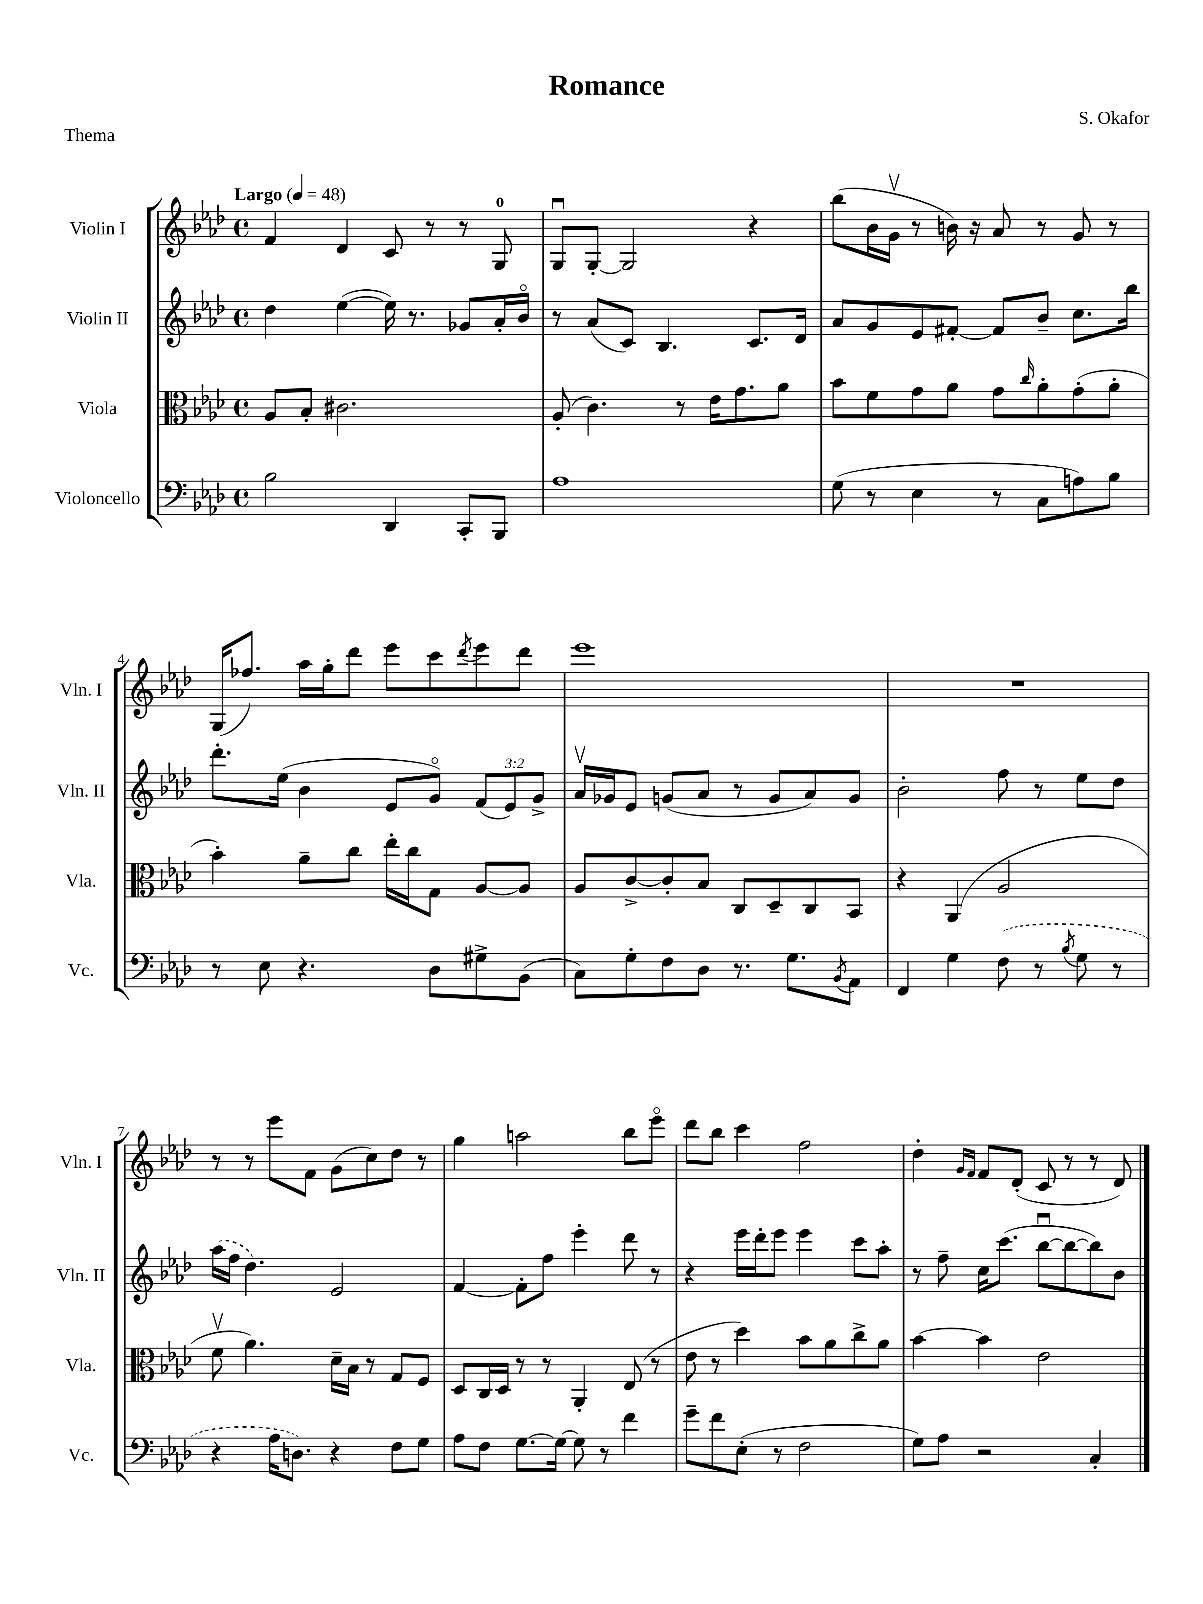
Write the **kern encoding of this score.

**kern	**kern	**kern	**kern
*part4	*part3	*part2	*part1
*staff4	*staff3	*staff2	*staff1
*I"Violoncello	*I"Viola	*I"Violin II	*I"Violin I
*I'Vc.	*I'Vla.	*I'Vln. II	*I'Vln. I
*clefF4	*clefC3	*clefG2	*clefG2
*k[b-e-a-d-]	*k[b-e-a-d-]	*k[b-e-a-d-]	*k[b-e-a-d-]
*M4/4	*M4/4	*M4/4	*M4/4
*met(c)	*met(c)	*met(c)	*met(c)
*MM48	*MM48	*MM48	*MM48
=1	=1	=1	=1
!	!	!	!LO:TX:a:B:t=Largo
2B-\	8A-/L	4dd-\	4f/
.	8B-'/J	.	.
.	2.c#X\	([4ee-\	4d-/
4DD-/	.	16ee-\])	8c/
.	.	8.r	.
.	.	.	8r
8CC'/L	.	8g-X/L	8r
8BBB-/J	.	16a-'/L	8G/
.	.	16b-/JJ	.
=2	=2	=2	=2
1A-	(8A-'/	8r	8Gu/L
.	4.c\)	(8a-/L	[8G'/J
.	.	8c/J)	2G/]
.	.	4.B-/	.
.	8r	.	.
.	16e-\KL	.	.
.	8.g\	.	.
.	.	8.c/L	4r
.	8a-\J	.	.
.	.	16d-/Jk	.
=3	=3	=3	=3
(8G\	8b-\L	8a-/L	(8bb-\L
8r	8f\	8g/	16b-\L
.	.	.	16gv\JJ
4E-\	8g\	8e-/	8r
.	8a-\J	[8f#X'/J	16bn\)
.	.	.	16r
8r	8g\L	8f#/L]	8a-/
.	16qqcc/	.	.
8C\L	8a-'\	8b-~/J	8r
8An\)	(8g'\	8.cc\L	8g/
8B-\J	8a-'\J	.	8r
.	.	16bb-\Jk	.
!!LO:LB:g=z
=4	=4	=4	=4
8r	4b-'\)	8.ddd-'\L	(16G/KL
.	.	.	8.ff-X/J)
8E-\	.	.	.
.	.	(16ee-\Jk	.
4.r	8a-~\L	4b-\	16aa-\LL
.	.	.	16gg'\J
.	8cc\J	.	8ddd-\J
.	16ee-'\LL	8e-/L	8eee-\L
.	16cc\J	.	.
8D-\L	8G\J	8g/J)	8ccc\
.	.	.	8qddd-/
8G#X^\	[8A-/L	(12f/L	8eee-\
.	.	12e-/)	.
(8BB-\J	8A-/J]	.	8ddd-\J
.	.	12g^/J	.
=5	=5	=5	=5
8C\L)	8A-/L	16a-v/LL	1eee-
.	.	16g-X/J	.
8G'\	[8c^/	8e-/J	.
8F\	8c'/]	(8gn/L	.
8D-\J	8B-/J	8a-/J	.
8.r	8C/L	8r	.
.	8D-~/	8g/L	.
8.G\L	.	.	.
.	8C/	8a-/)	.
8qBB-/	.	.	.
8AA-\J	8BB-/J	8g/J	.
=6	=6	=6	=6
4FF/	4r	2b-'\	1r
4G\	(4AA-/	.	.
(8F\	2A-/	8ff\	.
8r	.	8r	.
8qB-/	.	.	.
8G\	.	8ee-\L	.
8r	.	8dd-\J	.
!!LO:LB:g=z
=7	=7	=7	=7
4r	8fv\	(16aa-\LL	8r
.	.	16ff\JJ	.
.	4.a-\)	4.dd-\)	8r
16A-\KL	.	.	8eee-\L
8.Dn\J)	.	.	.
.	.	.	8f\J
4r	16d-~\LL	2e-/	(8g\L
.	16B-\JJ	.	.
.	8r	.	8cc\)
8F\L	8G/L	.	8dd-\J
8G\J	8F/J	.	8r
=8	=8	=8	=8
8A-\L	8D-/L	[4f/	4gg\
8F\J	16C/L	.	.
.	16D-/JJ	.	.
[8.G\L	8r	8f'\L]	2aan\
.	8r	8ff\J	.
16G\Jk_	.	.	.
8G\]	4AA-'/	4eee-'\	.
8r	.	.	.
4f\	(8E-/	8ddd-\	8bb-\L
.	8r	8r	8eee-\J
=9	=9	=9	=9
8g~\L	8e-\	4r	8ddd-\L
8f\	8r	.	8bb-\J
(8E-'\J	4dd-\)	16eee-\LL	4ccc\
.	.	16ddd-'\J	.
8r	.	8eee-\J	.
2F\	8b-\L	4eee-\	2ff\
.	8a-\	.	.
.	8cc^\	8ccc\L	.
.	8a-\J	8aa-'\J	.
=10	=10	=10	=10
8G\L)	[4b-\	8r	4dd-'\
8A-\J	.	8ff~\	.
.	.	.	16qqg/LL
.	.	.	16qqf/JJ
2r	4b-\]	16cc\KL	8f/L
.	.	(8.ccc\J	.
.	.	.	(8d-'/J
.	2e-\	[8bb-u\L	8c/
.	.	8bb-\_	8r
4C'/	.	8bb-\])	8r
.	.	8b-\J	8d-/)
==	==	==	==
*-	*-	*-	*-
